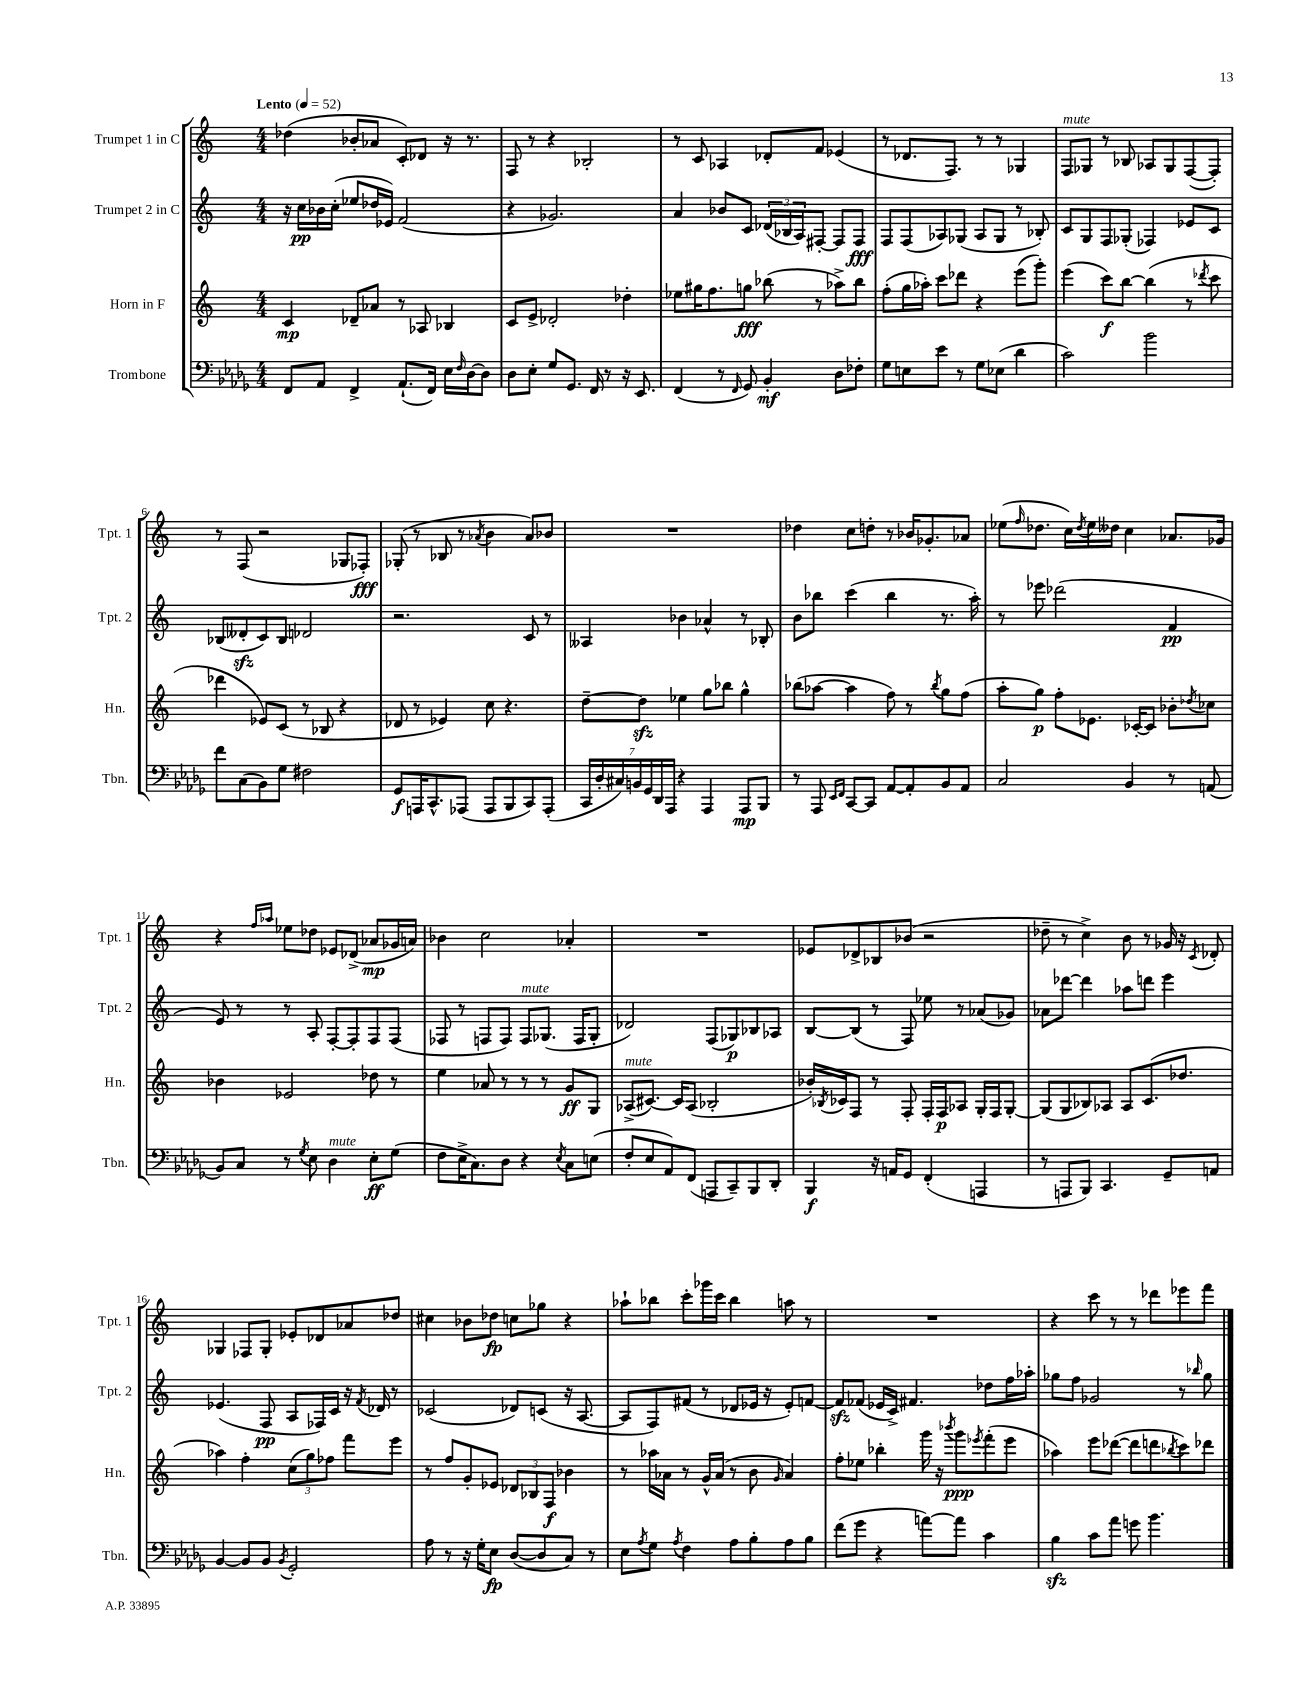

**kern	**kern	**kern	**kern
*staff4	*staff3	*staff2	*staff1
*clefF4	*clefG2	*clefG2	*clefG2
*k[b-e-a-d-g-]	*k[]	*k[]	*k[]
*M4/4	*M4/4	*M4/4	*M4/4
*MM52	*MM52	*MM52	*MM52
8FF/L	4c/	16r	(4dd-\
.	.	16cc\LL	.
8AA-/J	.	16b-\	.
.	.	(16cc'\JJ	.
4FF^/	8d-~/L	8ee-/L	8b-'/L
.	8a-/J	16dd-/L	8a-/J
.	.	16e-/JJ)	.
(8.AA-`/L	8r	(2f/	8c'/L)
.	8A-/	.	8d-/J
16FF/Jk)	.	.	.
16E-\LL	4B-/	.	16r
16qqF/	.	.	.
[16D-\J	.	.	8.r
8D-\]J	.	.	.
=	=	=	=
8D-\L	8c/L	4r	8F/
8E-'\J	8e^/J	.	8r
8G-/L	2d-'/	2.g-/)	4r
8.GG-/J	.	.	.
.	.	.	2B-'/
16FF/	.	.	.
8r	.	.	.
16r	4dd-'\	.	.
8.EE-/	.	.	.
=	=	=	=
(4FF/	8ee-\L	4a/	8r
.	16gg#\K	.	8c/
.	8.ff\	.	.
8r	.	8b-/L	4A-/
16qqFF/	.	.	.
8GG-/)	8gg\J	8c/J	.
4BB-'/	(8bb-\	(24d-/LL	8d-'/L
.	.	24B-/	.
.	.	24A/J)	.
.	8r	[8F#'/J	8f/J
8D-\L	8aa-^\L)	8F#/]L	(4e-/
8F-'\J	8bb-\J	8F#/J	.
=	=	=	=
8G-\L	(8ff'\L	8F/L	8r
8E\	16gg\L	(8F/	8.d-/L
.	16aa-'\JJ)	.	.
8e-\J	8ccc\L	8A-/)	.
.	.	.	8.F/J)
8r	8ddd-\J	(8G-/J	.
8G-\L	4r	8A-/L	8r
(8E-\J	.	8G-/J	8r
4d-\	(8eee\L	8r	4G-/
.	8ggg'\J)	8B-'/)	.
=	=	=	=
2c\)	(4eee\	8c/L	8F/L
.	.	8G/	8G-/J
.	8ccc\L)	8F/	8r
.	[8bb\J	(8G-'/J	8B-/
2b-\	(4bb\]	4F-/)	8A-/L
.	.	.	8G-/
.	8r	8e-/L	([8F/
.	8qddd-/	.	.
.	8ccc\	8c/J	8F'/]J)
=	=	=	=
8f\L	4ddd-\	(8B-/L	8r
(8C\	.	8d--'/	(8F/
8BB-\)	8e-/L)	8c/)	2r
8G-\J	(8c/J	8B-/J	.
2F#\	8r	2d-/	.
.	8B-/	.	.
.	4r	.	8G-/L
.	.	.	8F-'/J)
=	=	=	=
8GG-/L	8d-/	2.r	(8G-'/
16AAA/K	8r	.	8r
8.CC^^/	.	.	.
.	4e-/)	.	8B-/
(8AAA-/J	.	.	8r
.	.	.	8qa-/
8AAA-/L	8cc\	.	4b\
8BBB-/	4.r	.	.
8CC/)	.	8c/	8a-/L)
(8AAA-'/J	.	8r	8b-/J
=	=	=	=
28CC/LL	[8dd~\L	4A--/	1r
28D-'/	.	.	.
28C#/)	.	.	.
28BB/	.	.	.
.	8dd\]J	.	.
28GG-/	.	.	.
28DD-/	.	.	.
28AAA-/JJ	.	.	.
4r	4ee-\	4b-\	.
4AAA-/	8gg\L	4a-^^/	.
.	8bb-\J	.	.
8AAA-/L	4gg^^\	8r	.
8BBB-/J	.	8B-'/	.
=	=	=	=
8r	(8bb-\L	8b\L	4dd-\
8AAA-/	[8aa-\J	8bb-\J	.
16qqEE-/LL	.	.	.
16qqFF/JJ	.	.	.
[8CC/L	4aa-\]	(4ccc\	8cc\L
8CC/]J	.	.	8dd'\J
[8AA-/L	8ff\)	4bb-\	8r
8AA-'/]	8r	.	16b-/LK
.	.	.	8.g-'/
.	8qbb-/	.	.
8BB-/	8gg\L	8.r	.
8AA-/J	(8ff\J	.	8a-/J
.	.	16aa'\)	.
=	=	=	=
2C/	8aa'\L	8r	(8ee-\L
.	.	.	16qqff/
.	8gg\J)	8eee-\	8.dd-\J
.	8ff'\L	(2ddd-\	.
.	.	.	16cc\LL)
.	.	.	8qdd-/
.	8.e-\J	.	16ee-\
.	.	.	16dd--\JJ
4BB-/	.	.	4cc\
.	[16c-'/LK	.	.
.	8c-/]J	.	.
8r	8b-'\L	4f/	8.a-/L
.	8qdd-/	.	.
(8AA/	8cc-\J	.	.
.	.	.	16g-/Jk
=	=	=	=
8BB-/L)	4b-\	8e/)	4r
8C/J	.	8r	.
.	.	.	16qqff/LL
.	.	.	16qqaa-/JJ
8r	2e-/	8r	8ee-\L
8qG-/	.	.	.
8E-\	.	8A'/	8dd-\J
4D-\	.	[8F'/L	8e-/L
.	.	8F'/]	(8d-^/J
8E-'\L	8dd-\	8F/	8a-/L
(8G-\J	8r	(8F/J	16g-/L
.	.	.	16a/JJ)
=	=	=	=
8F\L	4ee\	8F-/	4b-\
16E-^\K	.	8r	.
8.C\)	.	.	.
.	8a-/	8F/L	2cc\
8D-\J	8r	8F/J)	.
4r	8r	8F/L	.
.	8r	(8.G-/J	.
8qE-/	.	.	.
8C\L	8g/L	.	4a-'/
.	.	16F/LK	.
(8E\J	8G/J	8G-'/J	.
=	=	=	=
8F'/L	(8A-^/L	2d-/)	1r
8E-/	[8.c#/J)	.	.
8AA-/)	.	.	.
.	16c#/]LK	.	.
(8FF/J	(8A-/J	.	.
8AAA/L	2B-'/	(8F/L	.
8CC~/)	.	8G-/)	.
8BBB-/	.	8B-/	.
8DD-'/J	.	8A-/J	.
=	=	=	=
4BBB-/	16b-'/LL)	[8B/L	8e-/L
.	8qB-/	.	.
.	16c-/J	.	.
.	8F/J	(8B/]J	8d-^/
16r	8r	8r	8B-/
16AA/LK	.	.	.
8GG-/J	8F'/	8F/)	(8b-/J
(4FF'/	16F'/LL	8ee-\	2r
.	16F/J	.	.
.	8A-/J	8r	.
4AAA/	16G'/LL	(8a-/L	.
.	16F/J	.	.
.	[8G'/J	8g-/J)	.
=	=	=	=
8r	(8G/]L	8a-\L	8dd-~\
8AAA/L	8G/	[8ddd-\J	8r
8BBB-/J)	8B-/)	4ddd-\]	4cc^\)
4.CC/	8A-/J	.	.
.	8A-/L	8aa-\L	8b\
.	(8.c/	8ddd\J	8r
8GG-~/L	.	4eee\	16g-/
.	8.dd-/J	.	16r
.	.	.	8qc/
8AA/J	.	.	8d-'/
=	=	=	=
[4BB-/	4aa-\)	(4.e-/	4G-/
8BB-/]L	4ff'\	.	8F-/L
8BB-/J	.	8F/	8G-'/J
8qBB-/	.	.	.
2GG-'/	(12cc\L	8A/L	8e-'/L
.	12gg\)	.	.
.	.	16F-/L)	8d-/
.	12ff-\J	.	.
.	.	16c/JJ	.
.	8fff\L	16r	8a-/
.	.	8qf/	.
.	.	16d-/	.
.	8eee\J	8r	8dd-/J
=	=	=	=
8A-\	8r	(2c-/	4cc#\
8r	8ff/L	.	.
16r	8g'/	.	8b-\L
16G-'\LK	.	.	.
8E-\J	8e-/J	.	8dd-\J
([8D-/L	12d-/L	8d-/L)	8cc\L
.	12B-/	.	.
8D-/]	.	(8c/J	8gg-\J
.	12F/J	.	.
8C/J)	4b-\	16r	4r
.	.	[8.A/	.
8r	.	.	.
=	=	=	=
8E-\L	8r	8A/]L	8aa-`\L
8qA-/	.	.	.
8G-\J	16aa-\LL	8F/)	8bb-\J
.	16a-\JJ	.	.
8qA-/	.	.	.
4F\	8r	(8f#/J	8ccc'\L
.	16g^^/LL	8r	16ggg-\L
.	(16a-/JJ	.	16ccc\JJ
8A-\L	8r	8d-/L	4bb-\
8B-'\	8b\	16e-/Jk	.
.	.	16r	.
.	16qqg/	.	.
8A-\	4a-/)	8e-'/L)	8aa\
8B-\J	.	[8f/J	8r
=	=	=	=
(8f\L	8ff'\L	8f/]L	1r
8g-\J	8ee-\J	(8f-/J	.
4r	4bb-'\	16e-/LL	.
.	.	16c^/JJ)	.
.	.	4.f#/	.
[8a\L)	16ggg\	.	.
.	16r	.	.
.	8qbbb-/	.	.
8a\]J	8ggg\L	.	.
.	8qeee-/	.	.
4c\	(8fff'\	8dd-\L	.
.	8eee-\J	16ff\L	.
.	.	16aa-'\JJ	.
=	=	=	=
4B-\	4aa-\)	8gg-\L	4r
.	.	8ff\J	.
8c\L	8eee\L	2g-/	8ccc\
8a-\J	([8ddd-\J	.	8r
8g\	8ddd-\]L	.	8r
4.b-\	8ddd\	.	8ddd-\L
.	8qbb-/	.	.
.	8ccc\)	8r	8eee-\
.	.	16qqbb-/	.
.	8ddd-\J	8gg-\	8fff\J
==	==	==	==
*-	*-	*-	*-
